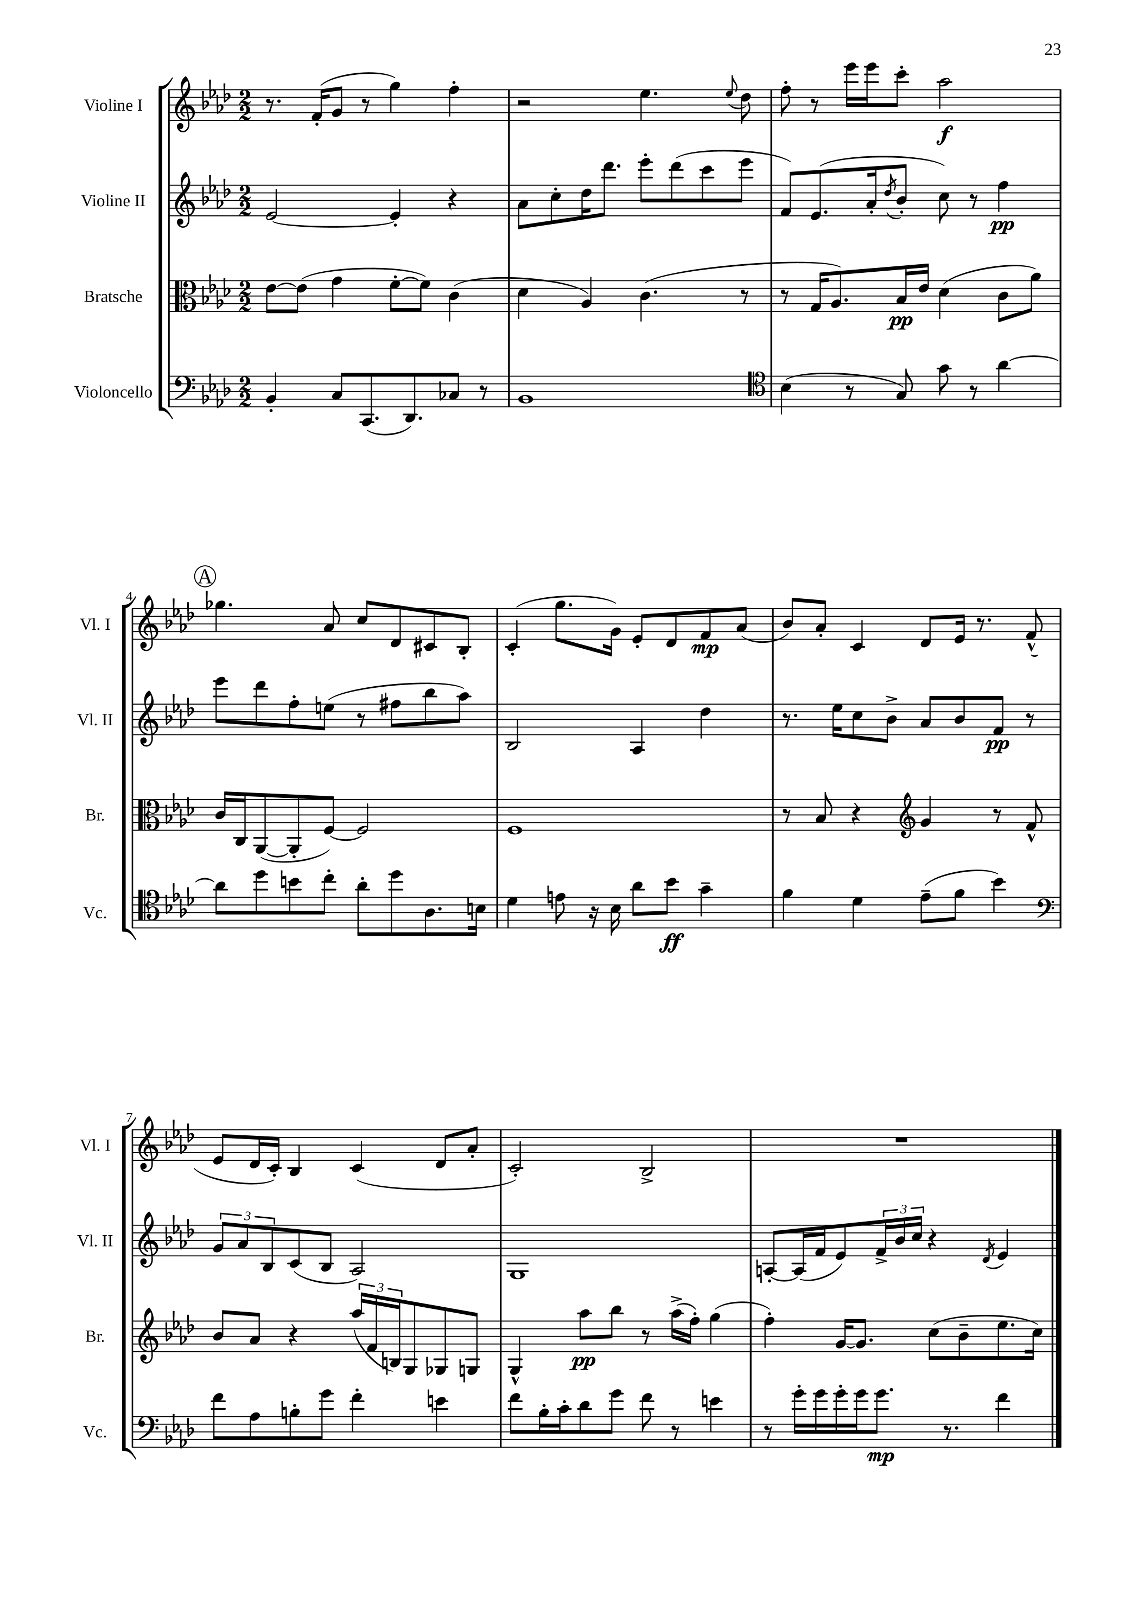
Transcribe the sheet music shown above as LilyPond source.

<<
\new StaffGroup <<
\new Staff = "s0" \with { instrumentName = "Violine I" shortInstrumentName = "Vl. I" } {
    \clef treble \key aes \major \numericTimeSignature \time 2/2
    r8. f'16-.( g'8 r8 g''4) f''4-. |
    r2 ees''4. \appoggiatura { ees''8 } des''8 |
    f''8-. r8 ees'''16 ees'''16 c'''8-. aes''2\f |
    \mark \markup { \circle "A" } ges''4. aes'8 c''8 des'8 cis'8 bes8-. |
    c'4-.( g''8. g'16) ees'8-. des'8 f'8\mp aes'8( |
    bes'8) aes'8-. c'4 des'8 ees'16 r8. f'8-^( |
    ees'8 des'16 c'16-.) bes4 c'4( des'8 aes'8-. |
    c'2-.) bes2-> |
    R1 \bar "|." |
}
\new Staff = "s1" \with { instrumentName = "Violine II" shortInstrumentName = "Vl. II" } {
    \clef treble \key aes \major \numericTimeSignature \time 2/2
    ees'2~ ees'4-. r4 |
    aes'8 c''8-. des''16 des'''8. ees'''8-. des'''8( c'''8 ees'''8 |
    f'8) ees'8.( aes'16-. \acciaccatura { des''8 } bes'8-. c''8) r8 f''4\pp |
    \mark \markup { \circle "A" } ees'''8 des'''8 f''8-. e''8( r8 fis''8 bes''8 aes''8) |
    bes2 aes4 des''4 |
    r8. ees''16 c''8 bes'8-> aes'8 bes'8 f'8\pp r8 |
    \tuplet 3/2 { g'8 aes'8 bes8 } c'8( bes8 aes2) |
    g1 |
    a8~-. a16( f'16 ees'8) \tuplet 3/2 { f'16-> bes'16 c''16 } r4 \acciaccatura { des'8 } ees'4 \bar "|." |
}
\new Staff = "s2" \with { instrumentName = "Bratsche" shortInstrumentName = "Br." } {
    \clef alto \key aes \major \numericTimeSignature \time 2/2
    ees'8~ ees'8( g'4 f'8~-. f'8) c'4( |
    des'4 aes4) c'4.( r8 |
    r8 g16 aes8.) bes16\pp ees'16 des'4( c'8 aes'8) |
    \mark \markup { \circle "A" } c'16 c16 aes,8~( aes,8-. f8~) f2 |
    f1 |
    r8 bes8 r4 \clef treble g'4 r8 f'8-^ |
    bes'8 aes'8 r4 \tuplet 3/2 { aes''16( f'16 b16) } g8 ges8 g8 |
    g4-^ aes''8\pp bes''8 r8 aes''16->( f''16-.) g''4( |
    f''4-.) g'16~ g'8. c''8( bes'8-- ees''8. c''16) \bar "|." |
}
\new Staff = "s3" \with { instrumentName = "Violoncello" shortInstrumentName = "Vc." } {
    \clef bass \key aes \major \numericTimeSignature \time 2/2
    bes,4-. c8 c,8.( des,8.) ces8 r8 |
    bes,1 |
    \clef tenor bes4( r8 g8) g'8 r8 aes'4~ |
    \mark \markup { \circle "A" } aes'8 des''8 b'8 c''8-. aes'8-. des''8 aes8. b16 |
    des'4 e'8 r16 bes16 aes'8 bes'8\ff g'4-- |
    f'4 des'4 ees'8--( f'8 bes'4) |
    \clef bass f'8 aes8 b8-. g'8 f'4-. e'4 |
    f'8 bes16-. c'16-. des'8 g'8 f'8 r8 e'4 |
    r8 g'16-. g'16 g'16-. g'16 g'8.\mp r8. f'4 \bar "|." |
}
>>
>>
